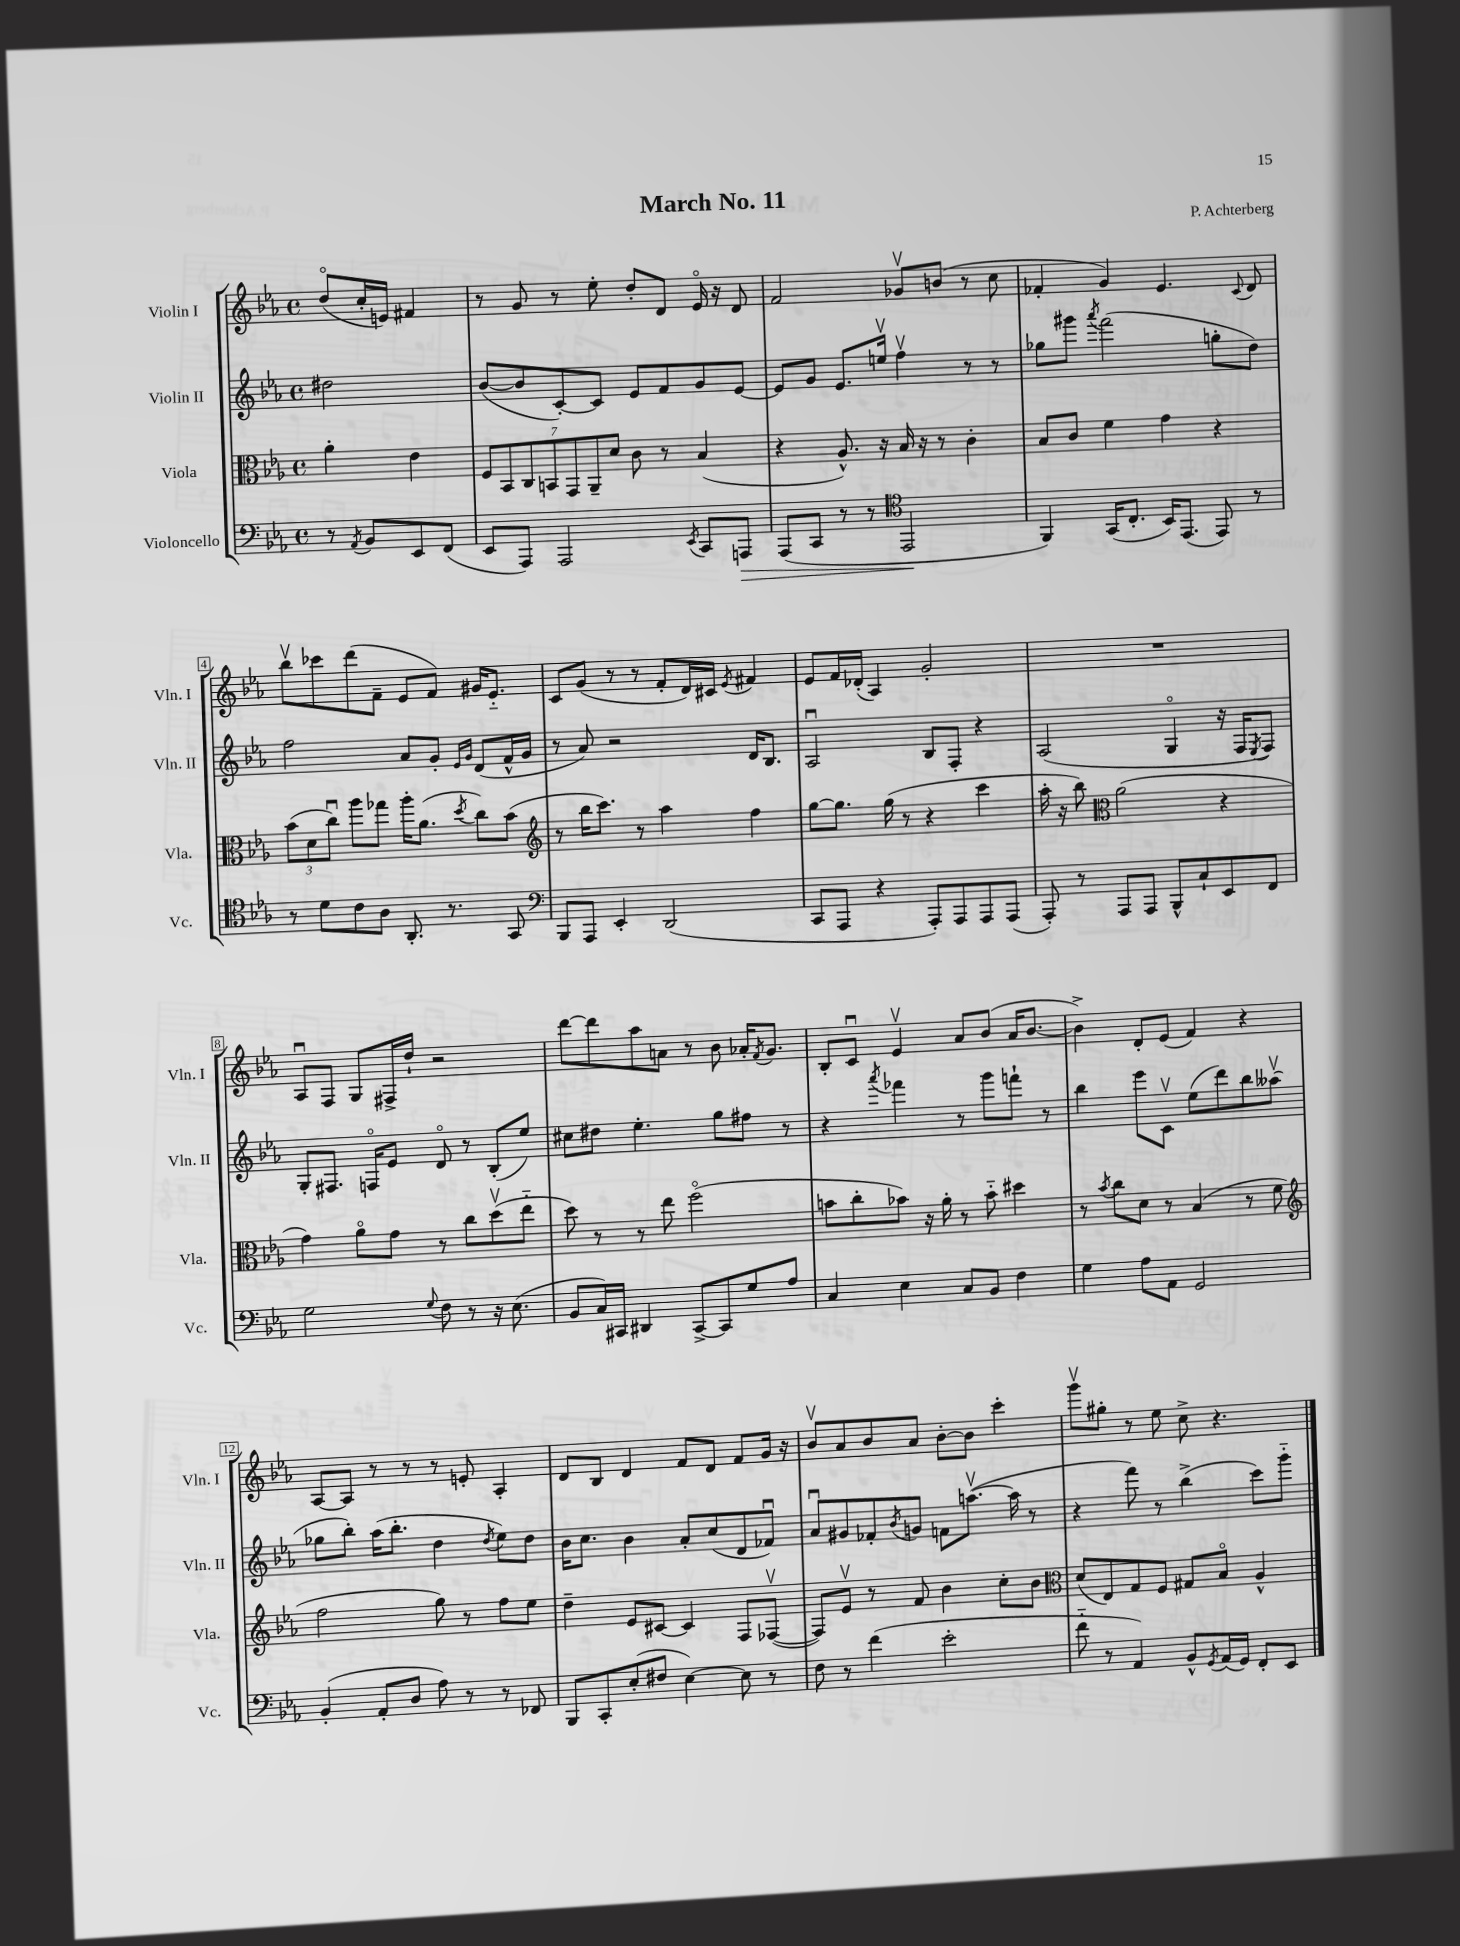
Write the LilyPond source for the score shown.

\header { title = "March No. 11" composer = "P. Achterberg" }
<<
\new StaffGroup <<
\new Staff = "s0" \with { instrumentName = "Violin I" shortInstrumentName = "Vln. I" } {
    \clef treble \key ees \major \defaultTimeSignature \time 4/4 \partial 2
    d''8\flageolet( c''16-. e'16) fis'4 |
    r8 g'8 r8 ees''8-. d''8-. d'8 ees'16\flageolet r16 d'8 |
    f'2 ges'8\upbow b'8( r8 c''8 |
    fes'4-. g'4) ees'4. \appoggiatura { c'8 } d'8 |
    bes''8\upbow ces'''8 d'''8( f'8-- ees'8 f'8) gis'16 ees'8.-_ |
    c'8 g'8( r8 r8 f'8-. d'16) cis'16 \acciaccatura { ees'8 } fis'4 |
    ees'8 f'16 des'16-.( aes4) g'2-. |
    R1 |
    aes8\downbow f8 g8 fis16-> d''16-! r2 |
    d'''8~ d'''8 aes''8 a'8 r8 bes'8 aes'16-. \acciaccatura { f'8 } g'8. |
    bes8-. c'8\downbow ees'4\upbow aes'8 bes'8( aes'16 bes'8.~ |
    bes'4->) d'8-. ees'8( f'4) r4 |
    aes8~ aes8 r8 r8 r8 e'8-. aes4-. |
    d'8 bes8 d'4 f'8 d'8 f'8 g'16 r16 |
    bes'8\upbow aes'8 bes'8 aes'8 bes'8~-. bes'8 c'''4-. |
    g'''8\upbow gis''8-. r8 ees''8 c''8-> r4. \bar "|." |
}
\new Staff = "s1" \with { instrumentName = "Violin II" shortInstrumentName = "Vln. II" } {
    \clef treble \key ees \major \defaultTimeSignature \time 4/4 \partial 2
    dis''2 |
    bes'8~( bes'8 c'8~-.) c'8 ees'8 f'8 g'8 ees'8~ |
    ees'8 g'8 ees'8. e''16\upbow f''4\upbow r8 r8 |
    ges''8 gis'''8 \acciaccatura { aes'''8 } f'''2( g''8-. d''8) |
    f''2 aes'8 g'8-. \grace { ees'16 g'16 } d'8( f'16-^ g'16 |
    r8 aes'8) r2 d'16 bes8. |
    aes2\downbow bes8 f8-. r4 |
    aes2( g4\flageolet r16 f16 \acciaccatura { ees8 } f8) |
    g8-. fis8. f16\flageolet ees'8 d'8\flageolet r8 bes8-.( ees''8) |
    cis''8 dis''8 ees''4.-. g''8 fis''8 r8 |
    r4 \acciaccatura { aes'''8 } fes'''4 r8 g'''8 f'''8-! r8 |
    bes''4 ees'''8 c'8\upbow ees''8( d'''8) bes''8 aeses''8\upbow( |
    ges''8 bes''8-.) aes''16( bes''8.-. d''4 \acciaccatura { d''8 } ees''8) d''8 |
    bes'16 c''8. bes'4 aes'8-. c''8( d'8 fes'8\downbow) |
    aes'8\downbow gis'8 fes'8-. \acciaccatura { bes'8 } g'8 f'8 a''8.~\upbow( a''16 r8 |
    r4 f'''8) r8 bes''4->( c'''8) g'''8-_ \bar "|." |
}
\new Staff = "s2" \with { instrumentName = "Viola" shortInstrumentName = "Vla." } {
    \clef alto \key ees \major \defaultTimeSignature \time 4/4 \partial 2
    aes'4-. ees'4 |
    \tuplet 7/4 { f8 bes,8 c8 b,8 g,8 aes,8-- d'8 } c'8 r8 bes4( |
    r4 aes8.-^) r16 bes16 r16 r8 c'4-. |
    bes8 c'8 f'4 g'4 r4 |
    \tuplet 3/2 { bes'8( d'8 c''8\downbow) } aes''8 ges''8 aes''16-. aes'8.( \acciaccatura { d''8 } c''8) bes'8( |
    \clef treble r8 bes''16 c'''8.) r8 aes''4 f''4 |
    g''8~ g''8. g''16( r8 r4 c'''4 |
    aes''16-. r16 bes''8) \clef alto aes'2( r4 |
    g'4) aes'8\flageolet g'8 r8 c''8 d''8\upbow( ees''8-_ |
    d''8) r8 r8 ees''8 f''2\flageolet( |
    b'8 c''8-. bes'8) r16 aes'16-. r8 bes'8-_ dis''4 |
    r8 \acciaccatura { bes'8 } c''8 d'8 r8 bes4( r8 f'8 |
    \clef treble f''2 g''8) r8 f''8 ees''8 |
    d''4-- ees'8 cis'8~ cis'4 f8 fes8~\upbow( |
    fes8) ees'8\upbow r8 f'8 bes'4 c''8-. bes'8 |
    \clef alto d'8( ees8) g8 f8 gis8 bes8\flageolet aes4-^ \bar "|." |
}
\new Staff = "s3" \with { instrumentName = "Violoncello" shortInstrumentName = "Vc." } {
    \clef bass \key ees \major \defaultTimeSignature \time 4/4 \partial 2
    r8 \acciaccatura { aes,8 } bes,8 ees,8 f,8( |
    ees,8 aes,,8) aes,,2 \acciaccatura { ees,8 } c,8 a,,8\> |
    aes,,8( c,8 r8 r8 \clef tenor ees,2\! |
    f,4) g,16( c8.-. bes,16) ees,8.( ees,8) r8 |
    r8 d'8 c'8 aes8 aes,8.-. r8. g,8 |
    \clef bass bes,,8 aes,,8 ees,4-. d,2( |
    c,8 aes,,8 r4 aes,,8-.) aes,,8 aes,,8 aes,,8( |
    aes,,8-.) r8 aes,,8 aes,,8 bes,,8-^ c8-! ees,8 f,8 |
    g2 \appoggiatura { g8 } f8 r8 r16 ees8.( |
    bes,8 c16) cis,16 dis,4 cis,8~-> cis,8 g8 aes8 |
    c4 ees4 c8 bes,8 f4 |
    g4 aes8 aes,8 g,2 |
    bes,4-.( aes,8-. d8 aes8) r8 r8 fes,8 |
    bes,,8 c,8-. ees8-.( fis8 ees4~) ees8 r8 |
    f8 r8 f'4( ees'2-. |
    f'8-_ r8 aes,4) bes,8-^ \acciaccatura { g,8 } aes,16( g,16) f,8-. ees,8 \bar "|." |
}
>>
>>
\layout { \context { \Score \override BarNumber.stencil = #(make-stencil-boxer 0.1 0.3 ly:text-interface::print) } }
